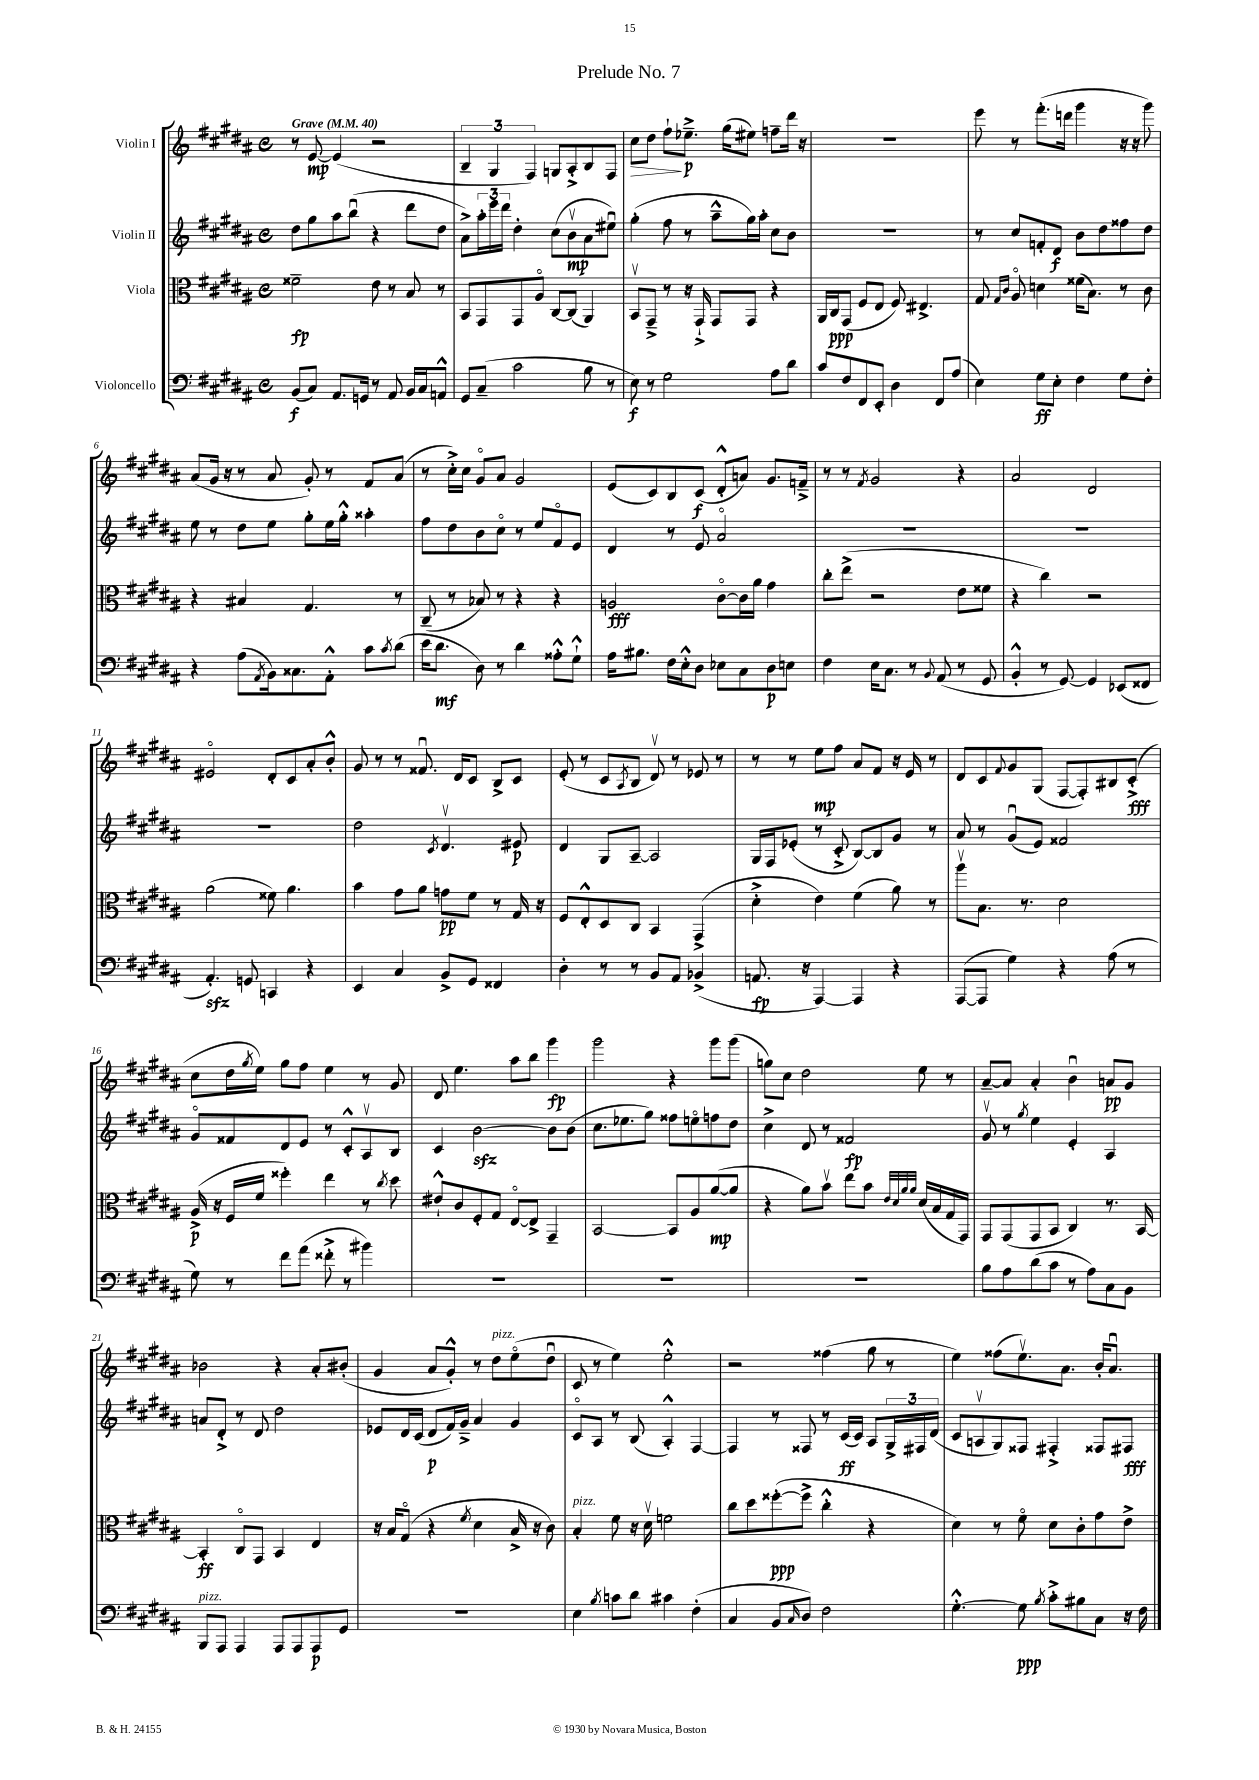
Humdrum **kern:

**kern	**dynam	**kern	**dynam	**kern	**dynam	**kern	**dynam
*part4	*part4	*part3	*part3	*part2	*part2	*part1	*part1
*staff4	*staff4	*staff3	*staff3	*staff2	*staff2	*staff1	*staff1
*I"Violoncello	*	*I"Viola	*	*I"Violin II	*	*I"Violin I	*
*clefF4	*	*clefC3	*	*clefG2	*	*clefG2	*
*k[f#c#g#d#a#]	*	*k[f#c#g#d#a#]	*	*k[f#c#g#d#a#]	*	*k[f#c#g#d#a#]	*
*M4/4	*	*M4/4	*	*M4/4	*	*M4/4	*
*met(c)	*	*met(c)	*	*met(c)	*	*met(c)	*
*MM40	*	*MM40	*	*MM40	*	*MM40	*
=1	=1	=1	=1	=1	=1	=1	=1
!	!	!	!	!	!	!LO:TX:a:B:t=Grave	!
(8BB/L	f	2f##X~\	fp	8dd#\L	.	8r	.
8C#/J)	.	.	.	8gg#\	.	[8e/	mp
8.AA#/L	.	.	.	8aa#\	.	(4e/]	.
.	.	.	.	(8bbu\J	.	.	.
16GGn/Jk	.	.	.	.	.	.	.
8r	.	8e\	.	4r	.	2r	.
8AA#/	.	8r	.	.	.	.	.
16BB/LL	.	8B/	.	8ddd#\L	.	.	.
16C#/J	.	.	.	.	.	.	.
8AAn^^/J	.	8r	.	8dd#\J	.	.	.
=2	=2	=2	=2	=2	=2	=2	=2
8GG#/L	.	8BB/L	.	8a#^\L)	.	6B~/	.
(8C#~/J	.	8GG#/	.	24aa#'\L	.	.	.
.	.	.	.	24eee\	.	6G#/	.
.	.	.	.	24ddd#\JJ	.	.	.
2c#\	.	8GG#/	.	4dd#'\	.	.	.
.	.	.	.	.	.	6F#/)	.
.	.	8A#/J	.	.	.	.	.
.	.	[8C#/L	.	(8cc#\L	.	8Gn/L	.
.	.	(8C#/J]	.	8bv\	mp	8A#'^/	.
8B\	.	4AA#/)	.	8a#\	.	8B/	.
8r	.	.	.	8ee#Xu\J)	.	8F#/J	.
=3	=3	=3	=3	=3	=3	=3	=3
!	!	!	!	!	!	!	!LO:HP:b
8E\)	f	8BBv/L	.	(4gg#'\	.	8cc#\L	>
8r	.	8GG#~^/J	.	.	.	8dd#\J	.
2G#\	.	8r	.	8ff#\	.	8ff#`\L	.
.	.	16r	.	8r	.	8.ee-X~^\J	] p
.	.	16GG#`^/	.	.	.	.	.
.	.	8GG#/L	.	8aa#~^^\L	.	.	.
.	.	.	.	.	.	(16gg#\KL	.
.	.	8GG#/J	.	16gg#\L)	.	8ee#X\J)	.
.	.	.	.	16aa#'\JJ	.	.	.
8A#\L	.	4r	.	8cc#\L	.	8ffn~\L	.
8d#\J	.	.	.	8b\J	.	16ddd#\Jk	.
.	.	.	.	.	.	16r	.
=4	=4	=4	=4	=4	=4	=4	=4
8c#/L	.	16AA#/LL	.	1r	.	1r	.
.	.	16C#/J	ppp	.	.	.	.
8F#/	.	(8GG#/J	.	.	.	.	.
8FF#/	.	8F#/L	.	.	.	.	.
8EE'/J	.	8E/J	.	.	.	.	.
4D#\	.	8F#/)	.	.	.	.	.
.	.	4.E#X^/	.	.	.	.	.
8FF#/L	.	.	.	.	.	.	.
(8A#/J	.	.	.	.	.	.	.
=5	=5	=5	=5	=5	=5	=5	=5
4E\)	.	8G#/	.	8r	.	8eee\	.
.	.	16qqG#/LL	.	.	.	.	.
.	.	16qqc#/JJ	.	.	.	.	.
.	.	8A#/	.	8cc#/L	.	8r	.
8G#\L	ff	4dn\	.	8fn'/	.	(8.fff#'\L	.
8E'\J	.	.	.	8d#/J	f	.	.
.	.	.	.	.	.	16dddn\Jk	.
4F#\	.	(16f##X\KL	.	8b\L	.	4ggg#\	.
.	.	8.B\J)	.	.	.	.	.
.	.	.	.	8dd#\	.	.	.
8G#\L	.	8r	.	8ff##X\	.	16r	.
.	.	.	.	.	.	16r	.
8F#'\J	.	8c#\	.	8dd#\J	.	8ggg#\)	.
!!LO:LB:g=z
=6	=6	=6	=6	=6	=6	=6	=6
4r	.	4r	.	8ee\	.	(8a#/L	.
.	.	.	.	8r	.	16g#/Jk	.
.	.	.	.	.	.	16r	.
(8A#\L	.	4B#X/	.	8dd#\L	.	8r	.
8qAA#/	.	.	.	.	.	.	.
16BB\k)	.	.	.	8ee\J	.	8a#/	.
8.C##X\	.	.	.	.	.	.	.
.	.	4.G#/	.	8gg#'\L	.	8g#'/)	.
8AA#'^^\J	.	.	.	16ee\L	.	8r	.
.	.	.	.	16gg#'^^\JJ	.	.	.
8c#\L	.	.	.	4aa##X'\	.	8f#/L	.
8qc#/	.	.	.	.	.	.	.
(8d#\J	.	8r	.	.	.	(8a#/J	.
=7	=7	=7	=7	=7	=7	=7	=7
16e\KL	.	(8C#~/	.	8ff#\L	.	8r	.
8.d#\J	mf	.	.	.	.	.	.
.	.	8r	.	8dd#\	.	16cc#'^\LL)	.
.	.	.	.	.	.	16cc#\JJ	.
8D#\)	.	8B-X/)	.	8b\	.	8g#/L	.
8r	.	8r	.	8cc#\J	.	8a#/J	.
4d#\	.	4r	.	8r	.	2g#/	.
.	.	.	.	8ee/L	.	.	.
8A##X'^^\L	.	4r	.	8f#/	.	.	.
8G#`^^\J	.	.	.	8e/J	.	.	.
=8	=8	=8	=8	=8	=8	=8	=8
16A#\KL	.	2An/	fff	4d#/	.	(8e/L	.
8.B#X\J	.	.	.	.	.	.	.
.	.	.	.	.	.	8c#/)	.
16F#\LL	.	.	.	8r	.	8B/	.
16E'^^\J	.	.	.	.	.	.	.
8D#\J	.	.	.	8e/	.	(8c#/J	f
8E-X\L	.	[8c#\L	.	2a#/	.	8d#'^^/L	.
8C#\	.	16c#\L]	.	.	.	8an/J)	.
.	.	16a#\JJ	.	.	.	.	.
8D#\	p	4g#\	.	.	.	8.g#/L	.
8En\J	.	.	.	.	.	.	.
.	.	.	.	.	.	16fn~^/Jk	.
=9	=9	=9	=9	=9	=9	=9	=9
4F#\	.	8cc#'\L	.	1r	.	8r	.
.	.	(8ee^\J	.	.	.	8r	.
.	.	.	.	.	.	8qf#/	.
16E\KL	.	2r	.	.	.	2g#/	.
8.C#\J	.	.	.	.	.	.	.
8r	.	.	.	.	.	.	.
8qqBB/	.	.	.	.	.	.	.
(8AA#/	.	.	.	.	.	.	.
8r	.	8e\L	.	.	.	4r	.
8GG#/	.	8f##X\J	.	.	.	.	.
=10	=10	=10	=10	=10	=10	=10	=10
4BB'^^/	.	4r	.	1r	.	2a#/	.
8r	.	4cc#\)	.	.	.	.	.
[8GG#/)	.	.	.	.	.	.	.
4GG#/]	.	2r	.	.	.	2d#/	.
(8EE-X/L	.	.	.	.	.	.	.
8FF##X/J	.	.	.	.	.	.	.
!!LO:LB:g=z
=11	=11	=11	=11	=11	=11	=11	=11
4.AA#zz'/)	.	(2a#\	.	1r	.	2e#X/	.
8GGn/	.	.	.	.	.	.	.
4CCn/	.	8f##X\)	.	.	.	8d#'/L	.
.	.	4.a#\	.	.	.	8c#/	.
4r	.	.	.	.	.	8a#'/	.
.	.	.	.	.	.	8b'^^/J	.
=12	=12	=12	=12	=12	=12	=12	=12
4EE/	.	4b\	.	2dd#\	.	8g#/	.
.	.	.	.	.	.	8r	.
4C#/	.	8g#\L	.	.	.	8r	.
.	.	8a#\J	.	.	.	8.f##Xu/	.
.	.	.	.	8qc#/	.	.	.
8BB^/L	.	8gn\L	pp	4.d#v/	.	.	.
.	.	.	.	.	.	16d#/KL	.
8GG#/J	.	8f#\J	.	.	.	8c#/J	.
4FF##X/	.	8r	.	.	.	8B^/L	.
.	.	16G#/	.	8e#X/	p	8c#/J	.
.	.	16r	.	.	.	.	.
=13	=13	=13	=13	=13	=13	=13	=13
4D#'\	.	8F#/L	.	4d#/	.	(8e'/	.
.	.	8E'^^/	.	.	.	8r	.
8r	.	8D#/	.	8G#/L	.	8c#/L	.
.	.	.	.	.	.	8qA#/	.
8r	.	8C#/J	.	[8A#~/J	.	8B/J	.
8BB/L	.	4BB/	.	2A#/]	.	8d#v/)	.
8AA#/J	.	.	.	.	.	8r	.
(4BB-X^/	.	(4GG#^/	.	.	.	8e-X/	.
.	.	.	.	.	.	8r	.
=14	=14	=14	=14	=14	=14	=14	=14
8.AAn/	fp	4d#'^\	.	16G#/LL	.	8r	.
.	.	.	.	16F#/J	.	.	.
.	.	.	.	(8e-X'/J	.	8r	.
16r	.	.	.	.	.	.	.
[4AAA#/)	.	4e\)	.	8r	.	8ee\L	mp
.	.	.	.	8c#'^/	.	8ff#\J	.
4AAA#/]	.	(4f#\	.	[8B/L)	.	8a#/L	.
.	.	.	.	8B/]	.	8f#/J	.
4r	.	8a#\)	.	8g#/J	.	16r	.
.	.	.	.	.	.	16e/	.
.	.	8r	.	8r	.	8r	.
=15	=15	=15	=15	=15	=15	=15	=15
([8AAA#/L	.	8aa#v\L	.	8a#/	.	8d#/L	.
8AAA#/J]	.	8.B\J	.	8r	.	8c#/	.
.	.	.	.	.	.	8qqf#/	.
4G#\)	.	.	.	(8g#u/L	.	8g#/	.
.	.	8.r	.	.	.	.	.
.	.	.	.	8e/J)	.	(8G#/J	.
4r	.	2d#\	.	2f##X/	.	[8F#/L	.
.	.	.	.	.	.	8F#'/])	.
(8A#\	.	.	.	.	.	8B#X/	.
8r	.	.	.	.	.	(8c#'^/J	fff
!!LO:LB:g=z
=16	=16	=16	=16	=16	=16	=16	=16
8G#\)	.	(16A#^/	p	8g#/L	.	8cc#\L	.
.	.	16r	.	.	.	.	.
8r	.	16F#/LL	.	8f##X/	.	16dd#\L	.
.	.	.	.	.	.	8qgg#/	.
.	.	16f#/JJ	.	.	.	16ee\JJ)	.
8f#\L	.	4ff##X'\)	.	8d#/	.	8gg#\L	.
(8a#\J	.	.	.	8e/J	.	8ff#\J	.
8f##X'^\	.	4ee\	.	8r	.	4ee\	.
8r	.	.	.	8c#'^^/L	.	.	.
4b#X\)	.	8r	.	8A#v/	.	8r	.
.	.	8qcc#/	.	.	.	.	.
.	.	8dd#\	.	8B/J	.	8g#/	.
=17	=17	=17	=17	=17	=17	=17	=17
1r	.	8e#X`^^/L	.	4c#/	.	8d#/	.
.	.	8c#/	.	.	.	4.ee\	.
.	.	8F#'/	.	[2bzz\	.	.	.
.	.	8G#/J	.	.	.	.	.
.	.	[8E/L	.	.	.	8aa#\L	.
.	.	8E^/J]	.	.	.	8bb\J	.
.	.	4GG#~/	.	8b\L]	.	4ggg#\	fp
.	.	.	.	(8b\J	.	.	.
=18	=18	=18	=18	=18	=18	=18	=18
1r	.	[2BB/	.	8.cc#\L	.	2ggg#\	.
.	.	.	.	8.ee-X\	.	.	.
.	.	.	.	8gg#\J)	.	.	.
.	.	8BB/L]	.	8ff##X\L	.	4r	.
.	.	8A#/	.	8een\	.	.	.
.	.	([8a#/	mp	8ffn\	.	8ggg#\L	.
.	.	8a#/J]	.	8dd#\J	.	(8ggg#\J	.
=19	=19	=19	=19	=19	=19	=19	=19
1r	.	4r	.	4cc#^\	.	8ggn\L)	.
.	.	.	.	.	.	8cc#\J	.
.	.	8a#\L)	.	8d#/	.	2dd#\	.
.	.	8bv\J	.	8r	.	.	.
.	.	8ee\L	.	2f##X/	fp	.	.
.	.	8b\J	.	.	.	.	.
.	.	32qqe/LLL	.	.	.	.	.
.	.	32qqd#/	.	.	.	.	.
.	.	32qqa#/	.	.	.	.	.
.	.	32qqa#/JJJ	.	.	.	.	.
.	.	(16d#/LL	.	.	.	8ee\	.
.	.	16B/	.	.	.	.	.
.	.	16G#/	.	.	.	8r	.
.	.	16GG#/JJ)	.	.	.	.	.
=20	=20	=20	=20	=20	=20	=20	=20
8B\L	.	8GG#/L	.	8g#v/	.	[8a#~/L	.
8A#\	.	(8GG#/	.	8r	.	8a#/J]	.
.	.	.	.	8qgg#/	.	.	.
(8d#\	.	8GG#/	.	4ee\	.	4a#'/	.
8c#\J	.	8BB/J	.	.	.	.	.
8r	.	4C#/)	.	4e'/	.	4bu\	.
8A#\L)	.	.	.	.	.	.	.
8C#\	.	8.r	.	4A#/	.	8an/L	pp
8BB\J	.	.	.	.	.	8g#/J	.
.	.	[16BB/	.	.	.	.	.
!!LO:LB:g=z
=21	=21	=21	=21	=21	=21	=21	=21
!LO:TX:a:i:t=pizz.	!	!	!	!	!	!	!
8BBB/L	.	4BB'/]	ff	8an/L	.	2b-X\	.
8AAA#/J	.	.	.	8d#'^/J	.	.	.
4AAA#/	.	8C#/L	.	8r	.	.	.
.	.	8GG#/J	.	8d#/	.	.	.
8AAA#/L	.	4BB/	.	2dd#\	.	4r	.
8AAA#/	.	.	.	.	.	.	.
8AAA#/	p	4E/	.	.	.	8a#'/L	.
8GG#/J	.	.	.	.	.	(8b#X'/J	.
=22	=22	=22	=22	=22	=22	=22	=22
1r	.	16r	.	8e-X/L	.	4g#/	.
.	.	16B/KL	.	.	.	.	.
.	.	(8G#/J	.	16d#/L	.	.	.
.	.	.	.	(16c#/JJ	.	.	.
.	.	4r	.	8d#/L	p	8a#/L	.
.	.	.	.	16f#/L)	.	8g#'^^/J)	.
.	.	.	.	16g#~^/JJ	.	.	.
.	.	8qf#/	.	.	.	.	.
.	.	4d#\	.	4a#/	.	8r	.
!	!	!	!	!	!	!LO:TX:a:i:t=pizz.	!
.	.	.	.	.	.	8dd#\L	.
.	.	16B^/	.	4g#/	.	(8ee\	.
.	.	16r	.	.	.	.	.
.	.	8c#\)	.	.	.	8dd#u\J	.
=23	=23	=23	=23	=23	=23	=23	=23
!	!	!LO:TX:a:i:t=pizz.	!	!	!	!	!
4E\	.	4B'/	.	8c#/L	.	8c#/	.
.	.	.	.	8A#/J	.	8r	.
8qB/	.	.	.	.	.	.	.
8cn\L	.	8f#\	.	8r	.	4ee\)	.
8d#\J	.	16r	.	(8B/	.	.	.
.	.	16d#v\	.	.	.	.	.
4c#X\	.	2fn\	.	4A#'^^/)	.	2ee'^^\	.
(4F#'\	.	.	.	[4F#/	.	.	.
=24	=24	=24	=24	=24	=24	=24	=24
4C#/	.	8cc#\L	.	4F#/]	.	2r	.
.	.	8dd#\	.	.	.	.	.
8BB/L	.	([8ff##X'\	ppp	8r	.	.	.
16qqC#/	.	.	.	.	.	.	.
8D#/J)	.	8ff##^\J]	.	8F##X/	.	.	.
2F#\	.	4cc#'^^\	.	8r	.	(4ff##X\	.
.	.	.	.	(16c#/LL	ff	.	.
.	.	.	.	16c#/JJ)	.	.	.
.	.	4r	.	8A#/L	.	8gg#\	.
.	.	.	.	24G#^/L	.	8r	.
.	.	.	.	24F#X/	.	.	.
.	.	.	.	(24d#/JJ	.	.	.
=25	=25	=25	=25	=25	=25	=25	=25
[4.G#'^^\	.	4d#\)	.	8c#/L	.	4ee\)	.
.	.	.	.	8Anv/	.	.	.
.	.	8r	.	8G#/)	.	(8ff##X\L	.
8G#\]	ppp	8f#\	.	8F##X/J	.	8.eev\)	.
8qB/	.	.	.	.	.	.	.
8c#'^\L	.	8d#\L	.	4F#X'^/	.	.	.
.	.	.	.	.	.	8.a#\J	.
8B#X\	.	8c#'\	.	.	.	.	.
8C#\J	.	8g#\	.	8F##X/L	.	16b'/KL	.
.	.	.	.	.	.	8.a#u/J	.
16r	.	8e^\J	.	8F#X/J	fff	.	.
16F#\	.	.	.	.	.	.	.
==	==	==	==	==	==	==	==
*-	*-	*-	*-	*-	*-	*-	*-
